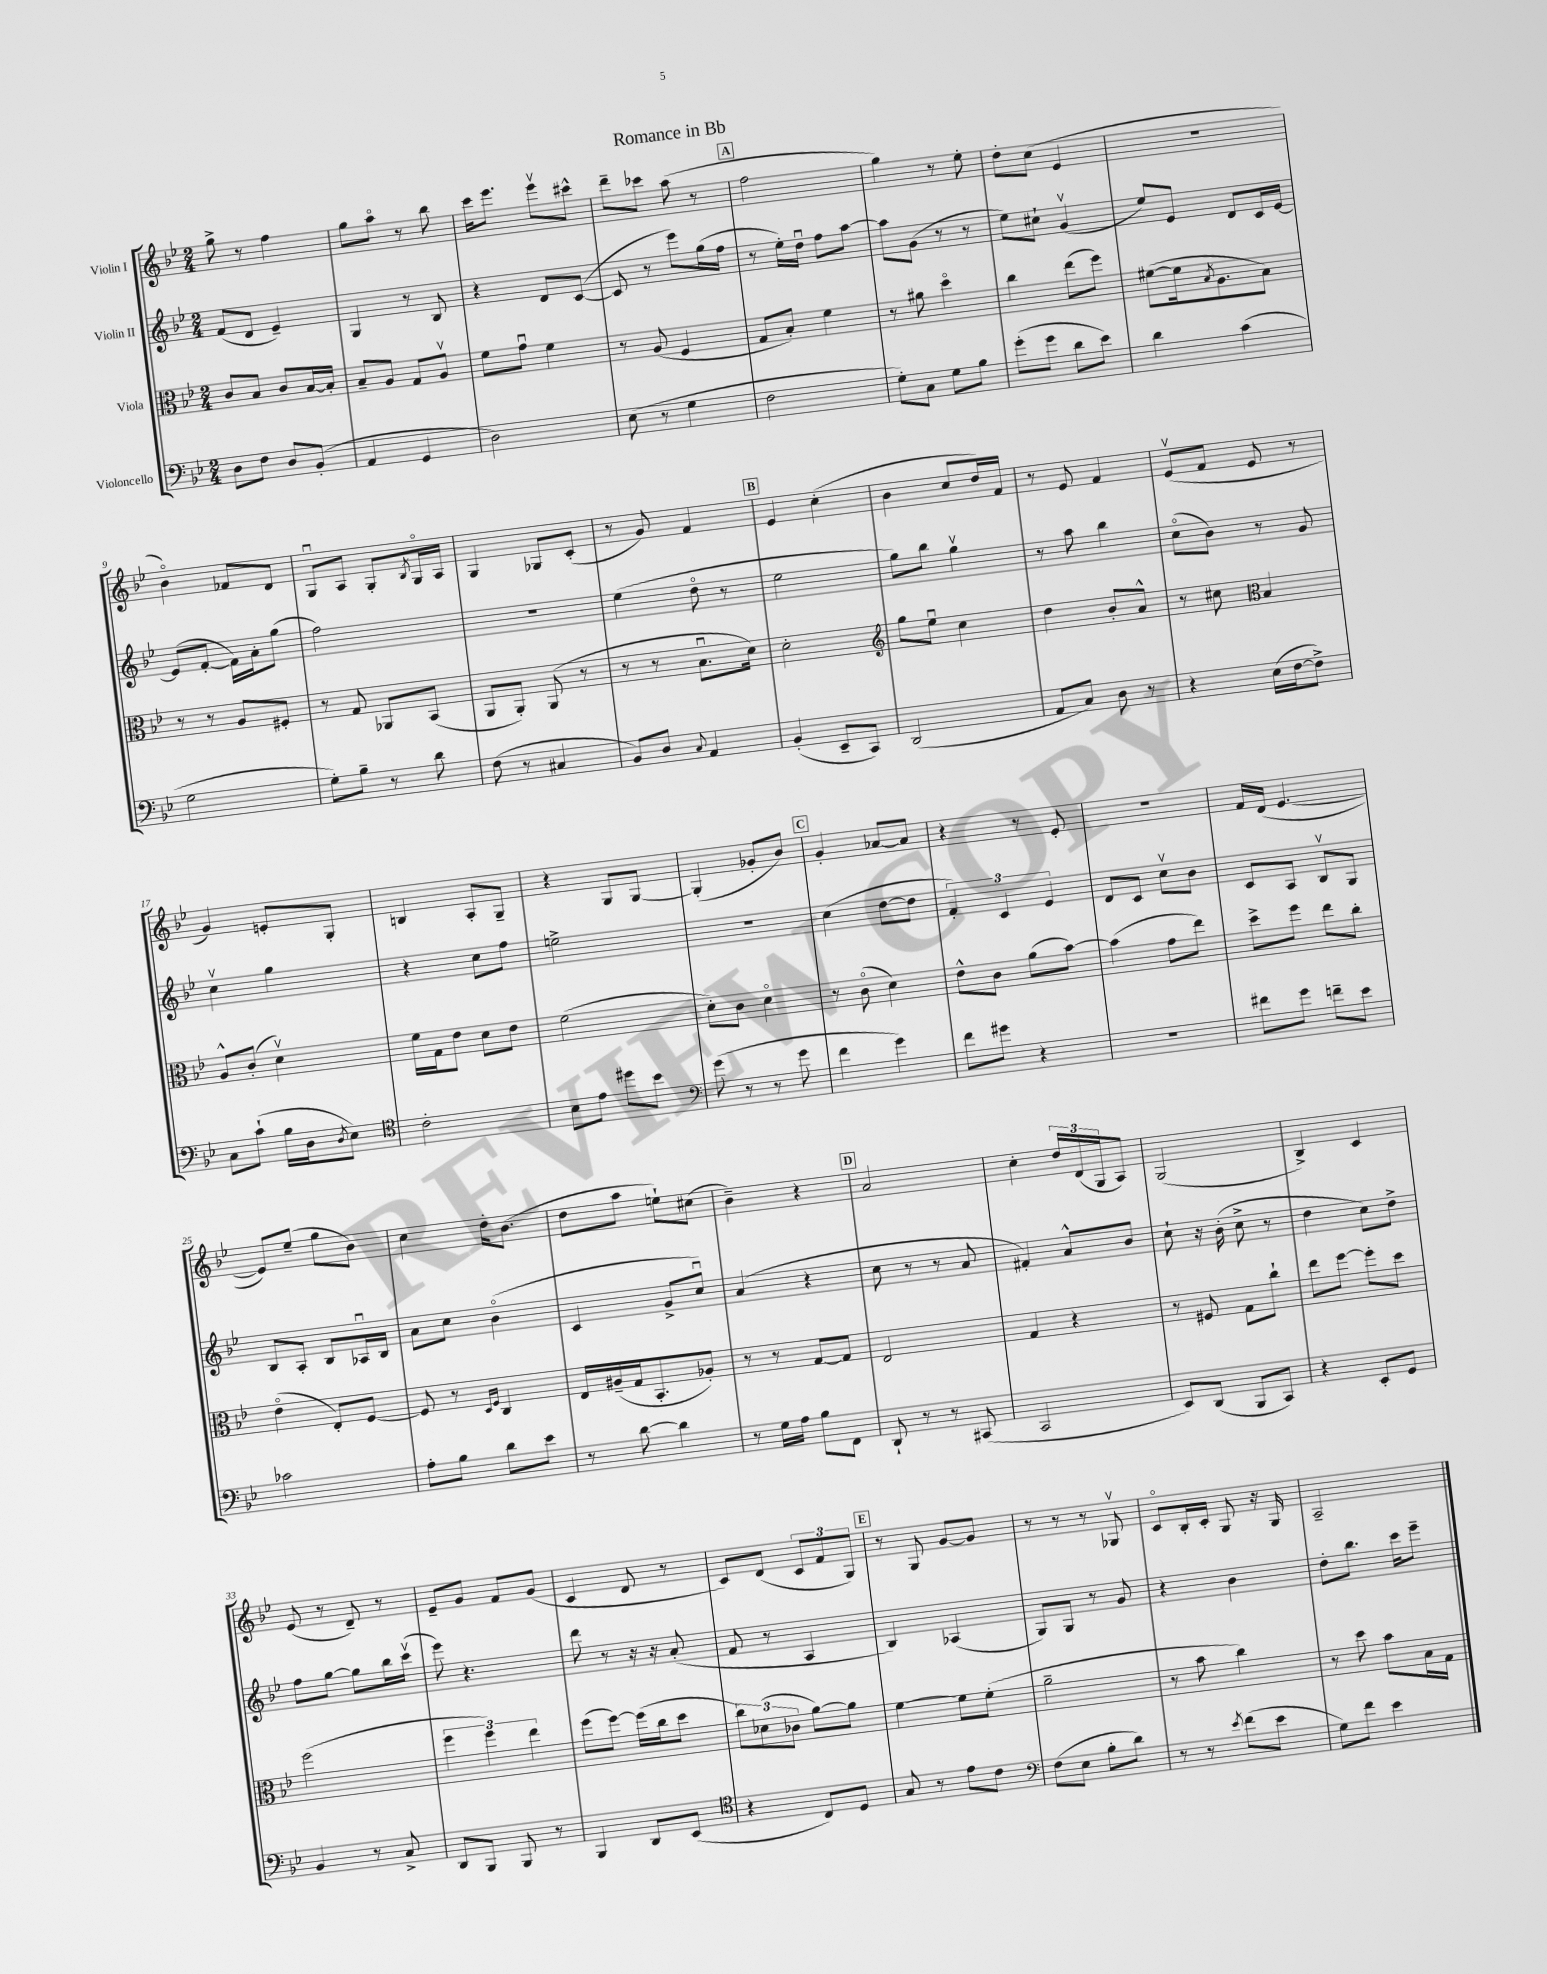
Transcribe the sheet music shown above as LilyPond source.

\header { title = "Romance in Bb" }
<<
\new StaffGroup <<
\new Staff = "s0" \with { instrumentName = "Violin I" } {
    \clef treble \key bes \major \numericTimeSignature \time 2/4
    g''8-> r8 f''4 |
    g''8 a''8\flageolet r8 bes''8 |
    c'''16 ees'''8. ees'''8\upbow cis'''8-^ |
    d'''8-- ces'''8 a''8( r8 |
    \mark \markup { \box "A" } f''2 |
    g''4) r8 ees''8-. |
    d''8-. c''8( ees'4 |
    R2 |
    bes'4\flageolet) fes'8 d'8 |
    g8\downbow a8 g8-. \acciaccatura { bes8 } g16\flageolet a16 |
    g4 ges8 c'8-.( |
    r8 g'8) f'4 |
    \mark \markup { \box "B" } ees'4 c''4-.( |
    bes'4 c''8 d''16) f'16 |
    r8 ees'8 f'4 |
    ees'8\upbow( f'8 ees'8 r8 |
    g'4) e'8-. g8-. |
    b4 a8-. g8-- |
    r4 g8 g8~ |
    g4-.( ges'8-. bes'8) |
    \mark \markup { \box "C" } g'4-. aes'8~ aes'8 |
    r4 r8 ees'8-. |
    r2 |
    f'16 d'16( ees'4.~ |
    ees'8) ees''8--( g''8 bes'8) |
    c''4 d''16-. bes'8.( |
    d''8 a''8 e''8-!) cis''8( |
    bes'4--) r4 |
    \mark \markup { \box "D" } a'2 |
    c''4-. \tuplet 3/2 { d''16 d'16( g16 } a8) |
    g2( |
    bes4->) c'4 |
    ees'8( r8 d'8--) r8 |
    ees'8-- g'8 f'8 g'8( |
    c'4 d'8 r8 |
    c'8) d'8( \tuplet 3/2 { c'8 f'8 g8) } |
    \mark \markup { \box "E" } r8 g8 g'8~ g'8 |
    r8 r8 r8 ges8\upbow |
    c'8\flageolet bes16-. c'16-. g8 r16 g16 |
    a2-- \bar "|." |
}
\new Staff = "s1" \with { instrumentName = "Violin II" } {
    \clef treble \key bes \major \numericTimeSignature \time 2/4
    f'8( d'8 ees'4--) |
    g4 r8 bes8 |
    r4 d'8 c'8~( |
    c'8 r8 ees'''8) g''16( f''16 |
    \mark \markup { \box "A" } r8 ees''16-.) d''16\downbow f''8 a''8~ |
    a''8 g'8( r8 r8 |
    ees''8) cis''8-! g'4\upbow( |
    ees''8) ees'8 d'8 c'16 ees'16~ |
    ees'8( f'8~-. f'16) a'16-. g''8( |
    f''2) |
    R2 |
    ees''4( d''8\flageolet r8 |
    \mark \markup { \box "B" } ees''2 |
    g''8) bes''8 g''4\upbow |
    r8 a''8 bes''4 |
    c''8\flageolet( bes'8) r8 g'8 |
    c''4\upbow g''4 |
    r4 c''8 f''8 |
    e''2-> |
    R2 |
    \mark \markup { \box "C" } c''4( d''8~ d''8 |
    \tuplet 3/2 { f'4-.) c'4 ees'4 } |
    d'8 c'8 c''8\upbow bes'8 |
    c'8 a8 bes8\upbow g8 |
    bes8 a8-. bes8 aes16\downbow bes16 |
    a'8 c''8 bes'4\flageolet( |
    c'4 g'8-> c''8\downbow) |
    a'4( r4 |
    \mark \markup { \box "D" } c''8 r8 r8 a'8 |
    fis'4-.) a'8-^ bes'8 |
    c''8-! r16 bes'16-.( c''8-> r8 |
    d''4 c''8) d''8-> |
    f''8 g''8~ g''8 bes''16 c'''16\upbow( |
    ees'''8) r4. |
    d'''8 r8 r16 r16 a'8-.( |
    f'8 r8 a4 |
    \mark \markup { \box "E" } bes4) aes4( |
    g8) g8 r8 g'8 |
    r4 bes'4 |
    d''8-. bes''8. c'''16 ees'''8-- \bar "|." |
}
\new Staff = "s2" \with { instrumentName = "Viola" } {
    \clef alto \key bes \major \numericTimeSignature \time 2/4
    c'8 bes8 c'8 bes16~ bes16-. |
    bes8-- a8 g8 a8\upbow |
    f'8 g'8\downbow f'4 |
    r8 a8( f4 |
    \mark \markup { \box "A" } g8 bes8-.) f'4 |
    r8 ais'8 d''4\flageolet |
    c''4 ees''8( f''8) |
    fis'8~( fis'16 \acciaccatura { bes8 } a8. bes8) |
    r8 r8 a8 fis8-. |
    r8 g8 aes,8 bes,8( |
    a,8 a,8-.) a,8( r8 |
    r8 r8 bes8.\downbow d'16) |
    \mark \markup { \box "B" } d'2-. |
    \clef treble g''8 ees''8\downbow c''4 |
    d''4 bes'8-. a'8-^ |
    r8 cis''8 \clef alto bes4 |
    a8-^ c'8-.( d'4\upbow) |
    f'16 g16 ees'8 d'8 ees'8 |
    f'2( |
    d'8-.) c'8 d'4\flageolet |
    \mark \markup { \box "C" } r8 c'8\flageolet( d'4) |
    ees'8-^ c'8 a'8( bes'8~) |
    bes'4( g'8 ees''8) |
    d''8-> f''8 ees''8 c''8-. |
    ees'4\flageolet( ees8-.) f8~ |
    f8 r8 \grace { d16 f16 } c4 |
    ees16 ais16--( g16 bes,8.-. aes8-.) |
    r8 r8 g8~ g8 |
    \mark \markup { \box "D" } ees2 |
    g4 r4 |
    r8 fis8 g8 c''8-! |
    ees''8 f''8~ f''8-. d''8 |
    f''2( |
    \tuplet 3/2 { f''4 f''4) ees''4 } |
    f''8( f''8~) f''16( c''16 d''8 |
    \tuplet 3/2 { c''8) des'8( ces'8 } a'8~) a'8 |
    \mark \markup { \box "E" } f'4~ f'8 f'8-.( |
    a'2-- |
    r8 bes'8 c''4) |
    r8 d''8 bes'8 bes16 g16 \bar "|." |
}
\new Staff = "s3" \with { instrumentName = "Violoncello" } {
    \clef bass \key bes \major \numericTimeSignature \time 2/4
    d8 f8 d8 bes,8-.( |
    a,4 g,4 |
    d2) |
    ees8( r8 g4 |
    \mark \markup { \box "A" } f2 |
    g8-.) c8 g8 bes8 |
    g'8-.( g'8 d'8 ees'8) |
    d'4 c'4( |
    g2 |
    g8-.) bes8-- r8 d'8 |
    f8( r8 cis4 |
    bes,8) d8 \appoggiatura { c8 } a,4 |
    \mark \markup { \box "B" } bes,4-.( ees,8-- c,8) |
    d,2( |
    a,8 c8) d8 r8 |
    r4 ees16( f16~ f8->) |
    c8 c'8-!( bes16 d16 \acciaccatura { d8 } ees8) |
    \clef tenor c'2-. |
    bes8 ees'8 dis''8 bes'8 |
    \clef bass g'8( r8 r8 g'8 |
    \mark \markup { \box "C" } f'4 g'4) |
    f'8 gis'8 r4 |
    r2 |
    fis'8 g'8 f'8-- ees'8 |
    ces'2 |
    a8-. bes8 d'8 ees'8 |
    r8 d'8~ d'4 |
    r8 g16 a16 bes8 f,8 |
    \mark \markup { \box "D" } d,8-! r8 r8 cis,8( |
    c,2 |
    ees,8) d,8( bes,,8 c,8) |
    r4 ees,8-. g,8 |
    bes,4 r8 c8-> |
    d,8 bes,,8 bes,,8 r8 |
    bes,,4 d,8 ees,8( |
    \clef tenor r4 c8) d8 |
    \mark \markup { \box "E" } g8 r8 ees'8 c'8 |
    \clef bass f8( ees8 bes8-. d'8) |
    r8 r8 \acciaccatura { ees'8 } f'8( ees'8 |
    g8) f'8 ees'4 \bar "|." |
}
>>
>>
